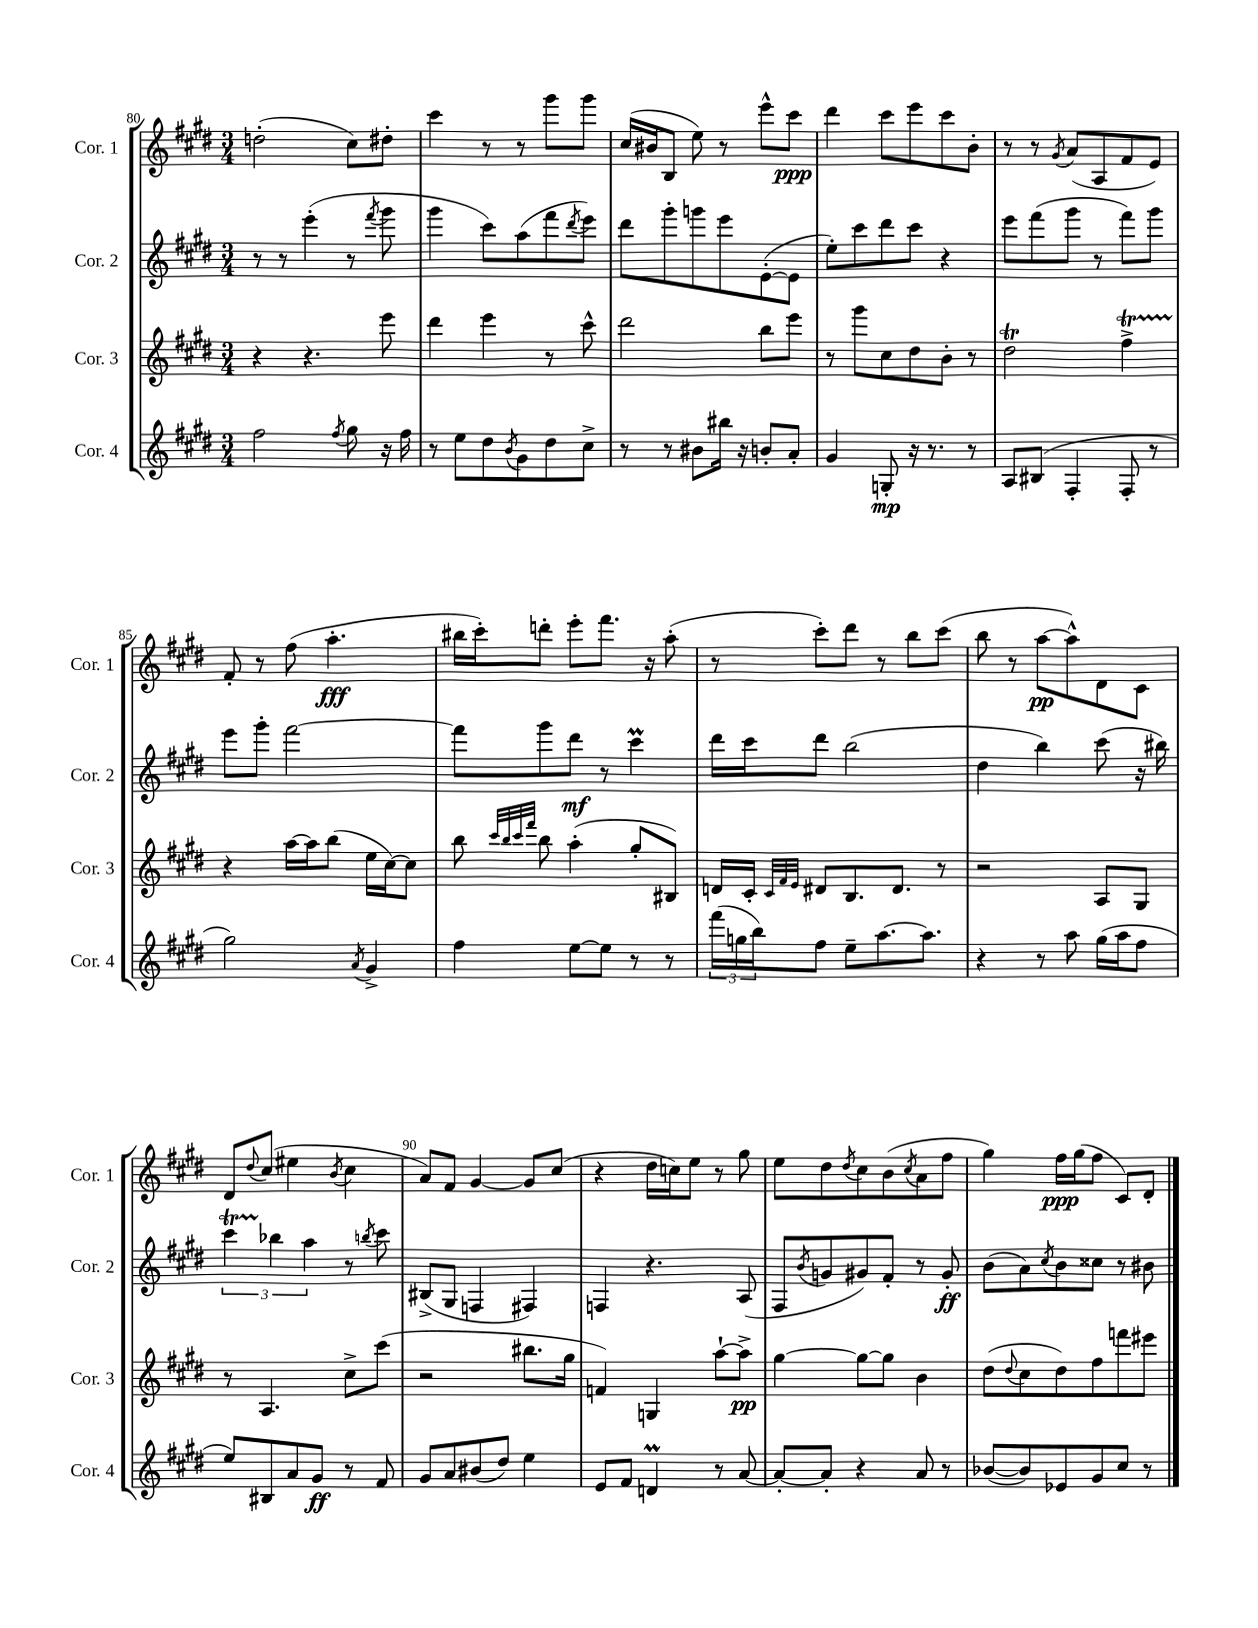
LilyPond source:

<<
\new StaffGroup <<
\new Staff = "s0" \with { instrumentName = "Cor. 1" shortInstrumentName = "Cor. 1" } {
    \clef treble \key e \major \numericTimeSignature \time 3/4
    d''2-.( cis''8) dis''8-. |
    cis'''4 r8 r8 gis'''8 gis'''8 |
    cis''16( bis'16 b8 e''8) r8 e'''8-^ cis'''8\ppp |
    dis'''4 cis'''8 e'''8 cis'''8 b'8-. |
    r8 r8 \acciaccatura { gis'8 } a'8( a8 fis'8 e'8) |
    fis'8-. r8 fis''8( a''4.-.\fff |
    bis''16 cis'''16-.) d'''8-. e'''8-. fis'''8. r16 a''8-.( |
    r8 cis'''8-.) dis'''8 r8 b''8 cis'''8( |
    b''8 r8 a''8~\pp a''8-^) dis'8 cis'8 |
    dis'8 \appoggiatura { dis''8 } cis''8( eis''4 \acciaccatura { b'8 } cis''4 |
    a'8) fis'8 gis'4~ gis'8 cis''8( |
    r4 dis''16 c''16) e''8 r8 gis''8 |
    e''8 dis''8 \acciaccatura { dis''8 } cis''8 b'8( \acciaccatura { cis''8 } a'8 fis''8 |
    gis''4) fis''16\ppp gis''16( fis''8 cis'8) dis'8-. \bar "|." |
}
\new Staff = "s1" \with { instrumentName = "Cor. 2" shortInstrumentName = "Cor. 2" } {
    \clef treble \key e \major \numericTimeSignature \time 3/4
    r8 r8 e'''4-.( r8 \acciaccatura { fis'''8 } gis'''8 |
    gis'''4 cis'''8) a''8( fis'''8 \acciaccatura { dis'''8 } e'''8) |
    dis'''8 gis'''8-. g'''8 e'''8 e'8~-.( e'8 |
    e''8-.) cis'''8 dis'''8 cis'''8 r4 |
    e'''8 fis'''8( gis'''8 r8 fis'''8) gis'''8 |
    e'''8 gis'''8-. fis'''2~ |
    fis'''8 gis'''8 dis'''8\mf r8 cis'''4\prall |
    dis'''16 cis'''16 dis'''8 b''2( |
    dis''4 b''4) cis'''8( r16 bis''16) |
    \tuplet 3/2 { cis'''4\startTrillSpan bes''4\stopTrillSpan a''4 } r8 \acciaccatura { b''8 } cis'''8 |
    bis8->( gis8 f4 fis4) |
    f4 r4. a8( |
    fis8 \acciaccatura { b'8 } g'8 gis'8) fis'8-. r8 gis'8-.\ff |
    b'8( a'8) \acciaccatura { cis''8 } b'8 cisis''8 r8 bis'8 \bar "|." |
}
\new Staff = "s2" \with { instrumentName = "Cor. 3" shortInstrumentName = "Cor. 3" } {
    \clef treble \key e \major \numericTimeSignature \time 3/4
    r4 r4. e'''8 |
    dis'''4 e'''4 r8 cis'''8-^ |
    dis'''2 b''8 e'''8 |
    r8 gis'''8 cis''8 dis''8 b'8-. r8 |
    dis''2\trill fis''4->\startTrillSpan |
    r4\stopTrillSpan a''16~ a''16 b''8( e''16 cis''16~) cis''8 |
    b''8 \grace { cis'''32 b''32 cis'''32 fis'''32 } b''8 a''4-.( gis''8-. bis8) |
    d'16 cis'16-. \grace { cis'32 fis'32 e'32 } dis'8 b8. dis'8. r8 |
    r2 a8 gis8 |
    r8 a4. cis''8-> cis'''8( |
    r2 bis''8. gis''16 |
    f'4) g4 a''8~-! a''8->\pp |
    gis''4~ gis''8~ gis''8 b'4 |
    dis''8( \appoggiatura { dis''8 } cis''8 dis''8) fis''8 f'''8 eis'''8 \bar "|." |
}
\new Staff = "s3" \with { instrumentName = "Cor. 4" shortInstrumentName = "Cor. 4" } {
    \clef treble \key e \major \numericTimeSignature \time 3/4
    fis''2 \acciaccatura { fis''8 } gis''8 r16 fis''16 |
    r8 e''8 dis''8 \acciaccatura { b'8 } gis'8 dis''8 cis''8-> |
    r8 r8 bis'8 bis''16 r16 b'8-. a'8-. |
    gis'4 g8-.\mp r16 r8. r8 |
    a8 bis8( fis4-. fis8-. r8 |
    gis''2) \acciaccatura { a'8 } gis'4-> |
    fis''4 e''8~ e''8 r8 r8 |
    \tuplet 3/2 { fis'''16( g''16 b''16) } fis''8 e''8-- a''8.~ a''8. |
    r4 r8 a''8 gis''16( a''16 fis''8 |
    e''8) bis8 a'8 gis'8\ff r8 fis'8 |
    gis'8 a'8 bis'8( dis''8) e''4 |
    e'8 fis'8 d'4\prall r8 a'8~ |
    a'8~-. a'8-. r4 a'8 r8 |
    bes'8~( bes'8) ees'8 gis'8 cis''8 r8 \bar "|." |
}
>>
>>
\layout { \context { \Score currentBarNumber = #80 \override BarNumber.break-visibility = ##(#f #t #t) barNumberVisibility = #(every-nth-bar-number-visible 5) } }
